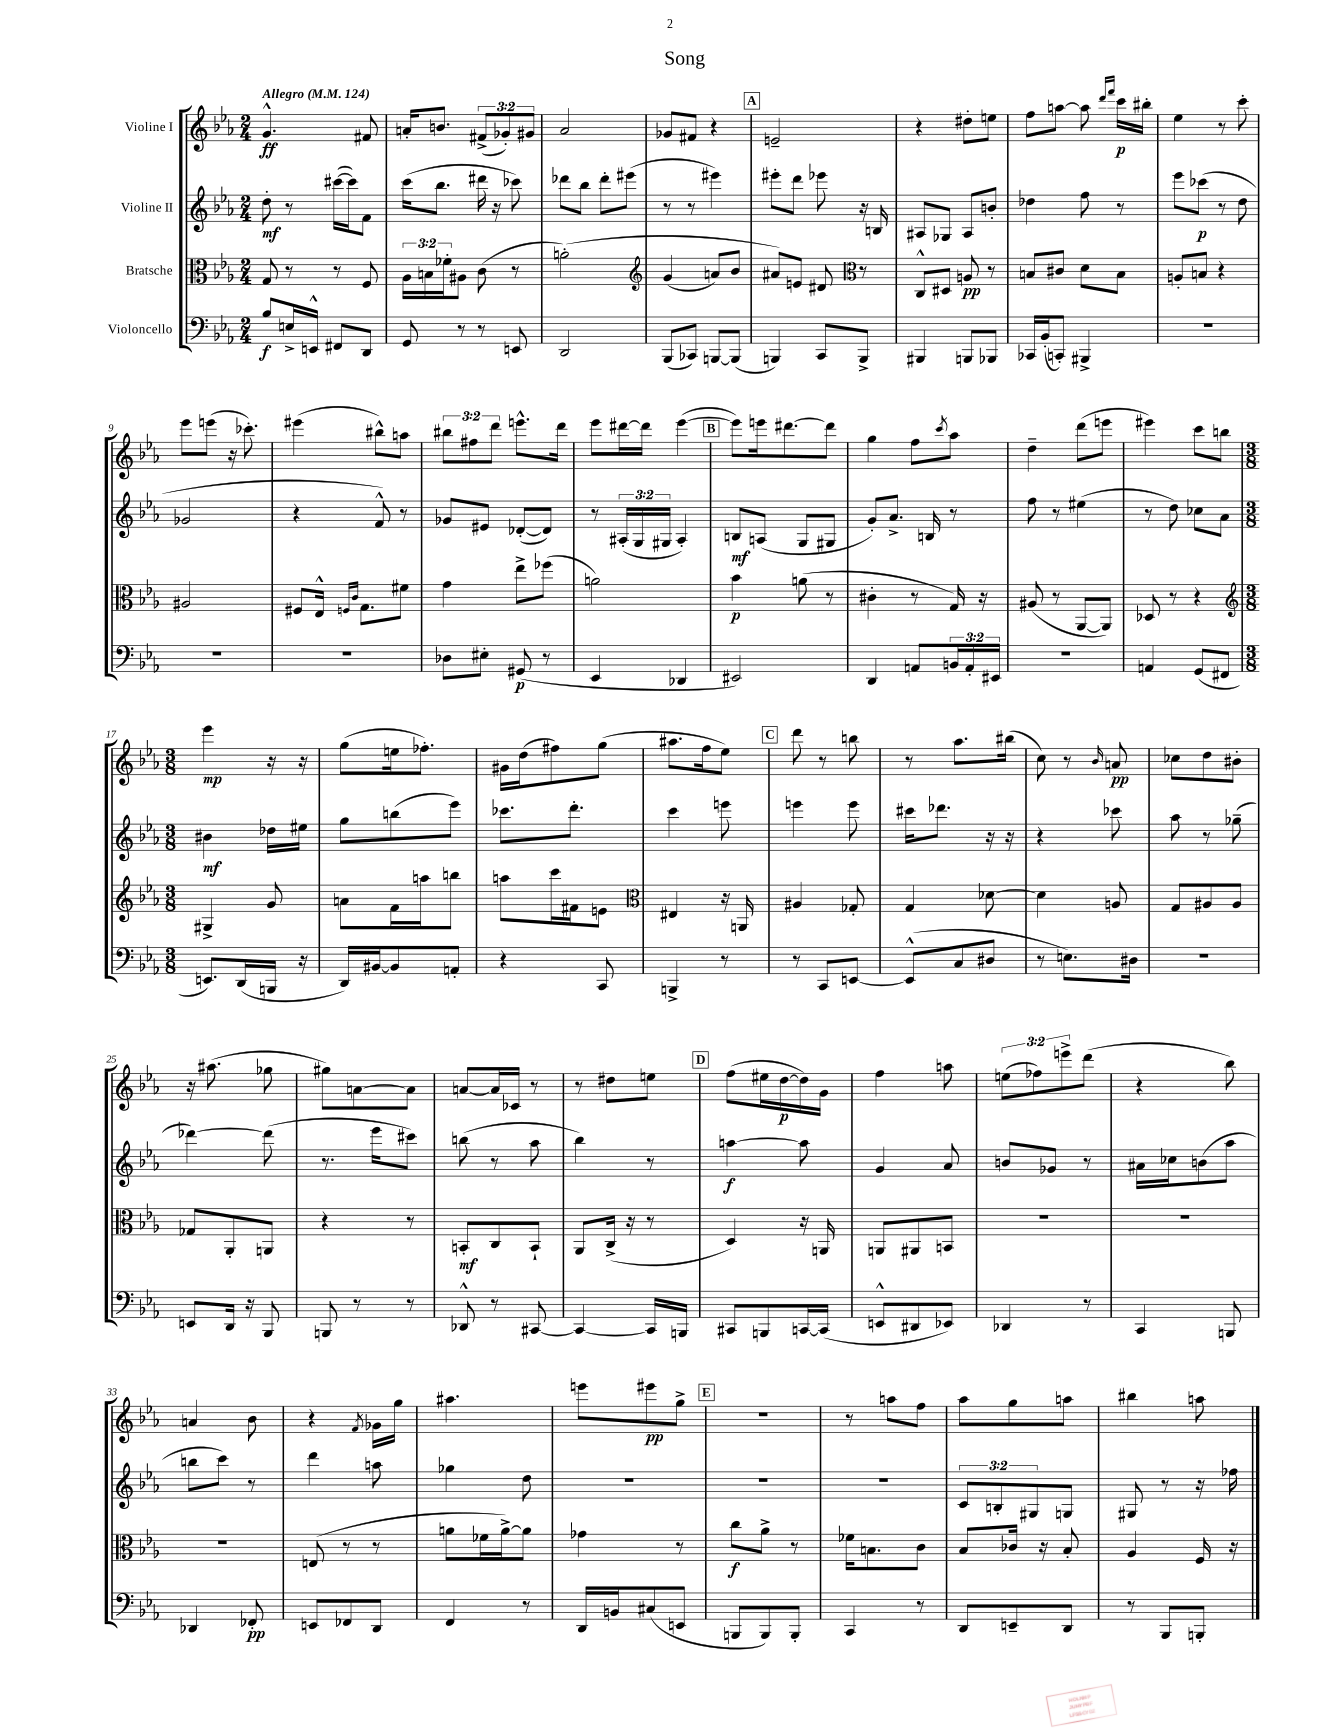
\header { title = "Song" }
<<
\new StaffGroup <<
\new Staff = "s0" \with { instrumentName = "Violine I" } {
    \clef treble \key ees \major \numericTimeSignature \time 2/4 \override Staff.TupletNumber.text = #tuplet-number::calc-fraction-text \tempo "Allegro" 4 = 124
    g'4.-^\ff fis'8 |
    a'16-. b'8. \tuplet 3/2 { fis'8->( ges'8-.) gis'8 } |
    aes'2 |
    ges'8 fis'8 r4 |
    \mark \markup { \box "A" } e'2-- |
    r4 dis''8-. e''8 |
    f''8 a''8~ a''8 \grace { d'''16 f'''16 } c'''16\p bis''16-. |
    ees''4 r8 c'''8-. |
    ees'''8 e'''8( r16 ces'''8.-.) |
    eis'''4( bis''8-^) a''8 |
    \tuplet 3/2 { bis''8 fis''8 d'''8 } e'''8.-^ d'''16 |
    ees'''8 dis'''16~ dis'''16 ees'''4~( |
    \mark \markup { \box "B" } ees'''8) e'''16 dis'''8.~ dis'''8 |
    g''4 f''8 \acciaccatura { c'''8 } aes''8 |
    d''4-- d'''8( e'''8 |
    eis'''4) c'''8 b''8 |
    \numericTimeSignature \time 3/8 ees'''4\mp r16 r16 |
    g''8( e''16 fes''8.-.) |
    gis'16 d''16( fis''8) g''8( |
    ais''8. f''16 ees''8) |
    \mark \markup { \box "C" } d'''8 r8 b''8 |
    r8 aes''8. bis''16( |
    c''8) r8 \grace { bes'16 } a'8\pp |
    ces''8 d''8 bis'8-. |
    r16 ais''8.( ges''8 |
    gis''8) a'8~ a'8 |
    a'8~ a'16 ces'16 r8 |
    r8 dis''8 e''8 |
    \mark \markup { \box "D" } f''8( eis''16 d''16~\p d''16) g'16 |
    f''4 a''8 |
    \tuplet 3/2 { e''8( fes''8) e'''8-> } d'''8( |
    r4 bes''8) |
    a'4 bes'8 |
    r4 \acciaccatura { f'8 } ges'16 g''16 |
    ais''4. |
    e'''8 eis'''8\pp g''8-> |
    \mark \markup { \box "E" } R4. |
    r8 a''8 f''8 |
    aes''8 g''8 a''8 |
    bis''4 a''8 \bar "|." |
}
\new Staff = "s1" \with { instrumentName = "Violine II" } {
    \clef treble \key ees \major \numericTimeSignature \time 2/4 \override Staff.TupletNumber.text = #tuplet-number::calc-fraction-text
    d''8-.\mf r8 cis'''16~( cis'''16) f'8 |
    c'''16( bes''8. dis'''16 r16 ces'''8) |
    des'''8 bes''8 des'''8-. eis'''8( |
    r8 r8 eis'''4) |
    \mark \markup { \box "A" } eis'''8-. d'''8 ees'''8 r16 b16 |
    ais8 ges8 ais8 b'8-. |
    des''4 f''8 r8 |
    ees'''8 ces'''8\p( r8 d''8 |
    ges'2 |
    r4 f'8-^) r8 |
    ges'8 eis'8 des'8~-.( des'8) |
    r8 \tuplet 3/2 { ais16-.( g16 gis16 } ais4-.) |
    \mark \markup { \box "B" } b8\mf a8( g8 gis8 |
    g'8-.) aes'8.-> b16 r8 |
    f''8 r8 eis''4( |
    r8 d''8) ces''8 aes'8 |
    \numericTimeSignature \time 3/8 bis'4\mf des''16 eis''16 |
    g''8 b''8( ees'''8) |
    ces'''8. d'''8.-. |
    c'''4 e'''8 |
    \mark \markup { \box "C" } e'''4 e'''8 |
    cis'''16 des'''8. r16 r16 |
    r4 ces'''8 |
    aes''8 r8 ges''8--( |
    des'''4~) des'''8( |
    r8. ees'''16 cis'''8) |
    b''8( r8 aes''8 |
    bes''4) r8 |
    \mark \markup { \box "D" } a''4~\f a''8 |
    g'4 aes'8 |
    b'8 ges'8 r8 |
    ais'16 ces''16 b'8( aes''8 |
    b''8 c'''8) r8 |
    d'''4 a''8 |
    ges''4 d''8 |
    R4. |
    \mark \markup { \box "E" } R4. |
    R4. |
    \tuplet 3/2 { c'8 b8-. gis8 } g8 |
    gis8 r8 r16 fes''16 \bar "|." |
}
\new Staff = "s2" \with { instrumentName = "Bratsche" } {
    \clef alto \key ees \major \numericTimeSignature \time 2/4 \override Staff.TupletNumber.text = #tuplet-number::calc-fraction-text
    g8 r8 r8 f8 |
    \tuplet 3/2 { aes16 b16 fes'16-. } ais8 c'8( r8 |
    a'2-.)\( |
    \clef treble g'4( a'8) bes'8 |
    \mark \markup { \box "A" } ais'8\) e'8 dis'8 r8 |
    \clef alto c8-^ dis8 a8\pp r8 |
    b8 cis'8 d'8 b8 |
    a8-. b8 r4 |
    ais2 |
    fis8 ees16-^ \grace { f16 c'16 } g8. fis'8 |
    g'4 ees''8-> fes''8( |
    a'2) |
    \mark \markup { \box "B" } bes'4\p a'8( r8 |
    cis'4-. r8 g16) r16 |
    ais8( r8 aes,8~ aes,8) |
    des8 r8 r4 |
    \numericTimeSignature \time 3/8 \clef treble gis4-> g'8 |
    a'8 f'16 a''16 b''8 |
    a''8 c'''16 fis'16 e'8 |
    \clef alto eis4 r16 a,16 |
    \mark \markup { \box "C" } ais4 ges8-. |
    g4 des'8~ |
    des'4 a8 |
    g8 ais8 ais8 |
    ges8 aes,8-. a,8 |
    r4 r8 |
    b,8-.\mf c8 b,8-! |
    aes,8 c16->( r16 r8 |
    \mark \markup { \box "D" } d4) r16 a,16 |
    a,8 ais,8 b,8 |
    R4. |
    R4. |
    R4. |
    e8( r8 r8 |
    a'8 fes'16 a'16~->) a'8 |
    ges'4 r8 |
    \mark \markup { \box "E" } c''8\f aes'8-> r8 |
    fes'16 b8. c'8 |
    bes8 ces'16 r16 bes8-. |
    aes4 f16 r16 \bar "|." |
}
\new Staff = "s3" \with { instrumentName = "Violoncello" } {
    \clef bass \key ees \major \numericTimeSignature \time 2/4 \override Staff.TupletNumber.text = #tuplet-number::calc-fraction-text
    bes8\f e16-> e,16-^ fis,8 d,8 |
    g,8 r8 r8 e,8 |
    d,2 |
    bes,,8( ces,8) b,,8~ b,,8( |
    \mark \markup { \box "A" } b,,4) c,8 b,,8-> |
    bis,,4 b,,8 bes,,8 |
    ces,16 bes,16-.( c,8-.) bis,,4-> |
    R2 |
    R2 |
    R2 |
    des8 eis8-. gis,8\p( r8 |
    ees,4 des,4 |
    \mark \markup { \box "B" } eis,2) |
    d,4 a,8 \tuplet 3/2 { b,16 a,16-. eis,16 } |
    R2 |
    a,4 g,8( fis,8 |
    \numericTimeSignature \time 3/8 e,8.) d,16( b,,16 r16 |
    d,16) bis,16~ bis,8 a,8-. |
    r4 c,8 |
    b,,4-> r8 |
    \mark \markup { \box "C" } r8 c,8 e,8~ |
    e,8-^( c8 dis8 |
    r8 e8.) dis16 |
    R4. |
    e,8 d,16 r16 bes,,8 |
    b,,8 r8 r8 |
    des,8-^ r8 cis,8~ |
    cis,4~ cis,16 b,,16 |
    \mark \markup { \box "D" } cis,8 b,,8 c,16~ c,16( |
    e,8-^ dis,8 ees,8) |
    des,4 r8 |
    c,4 b,,8 |
    des,4 fes,8-.\pp |
    e,8 fes,8 d,8 |
    f,4 r8 |
    d,16 b,16 cis8( e,8 |
    \mark \markup { \box "E" } b,,8 b,,8) b,,8-. |
    c,4 r8 |
    d,8 e,8-- d,8 |
    r8 bes,,8 b,,8-. \bar "|." |
}
>>
>>
